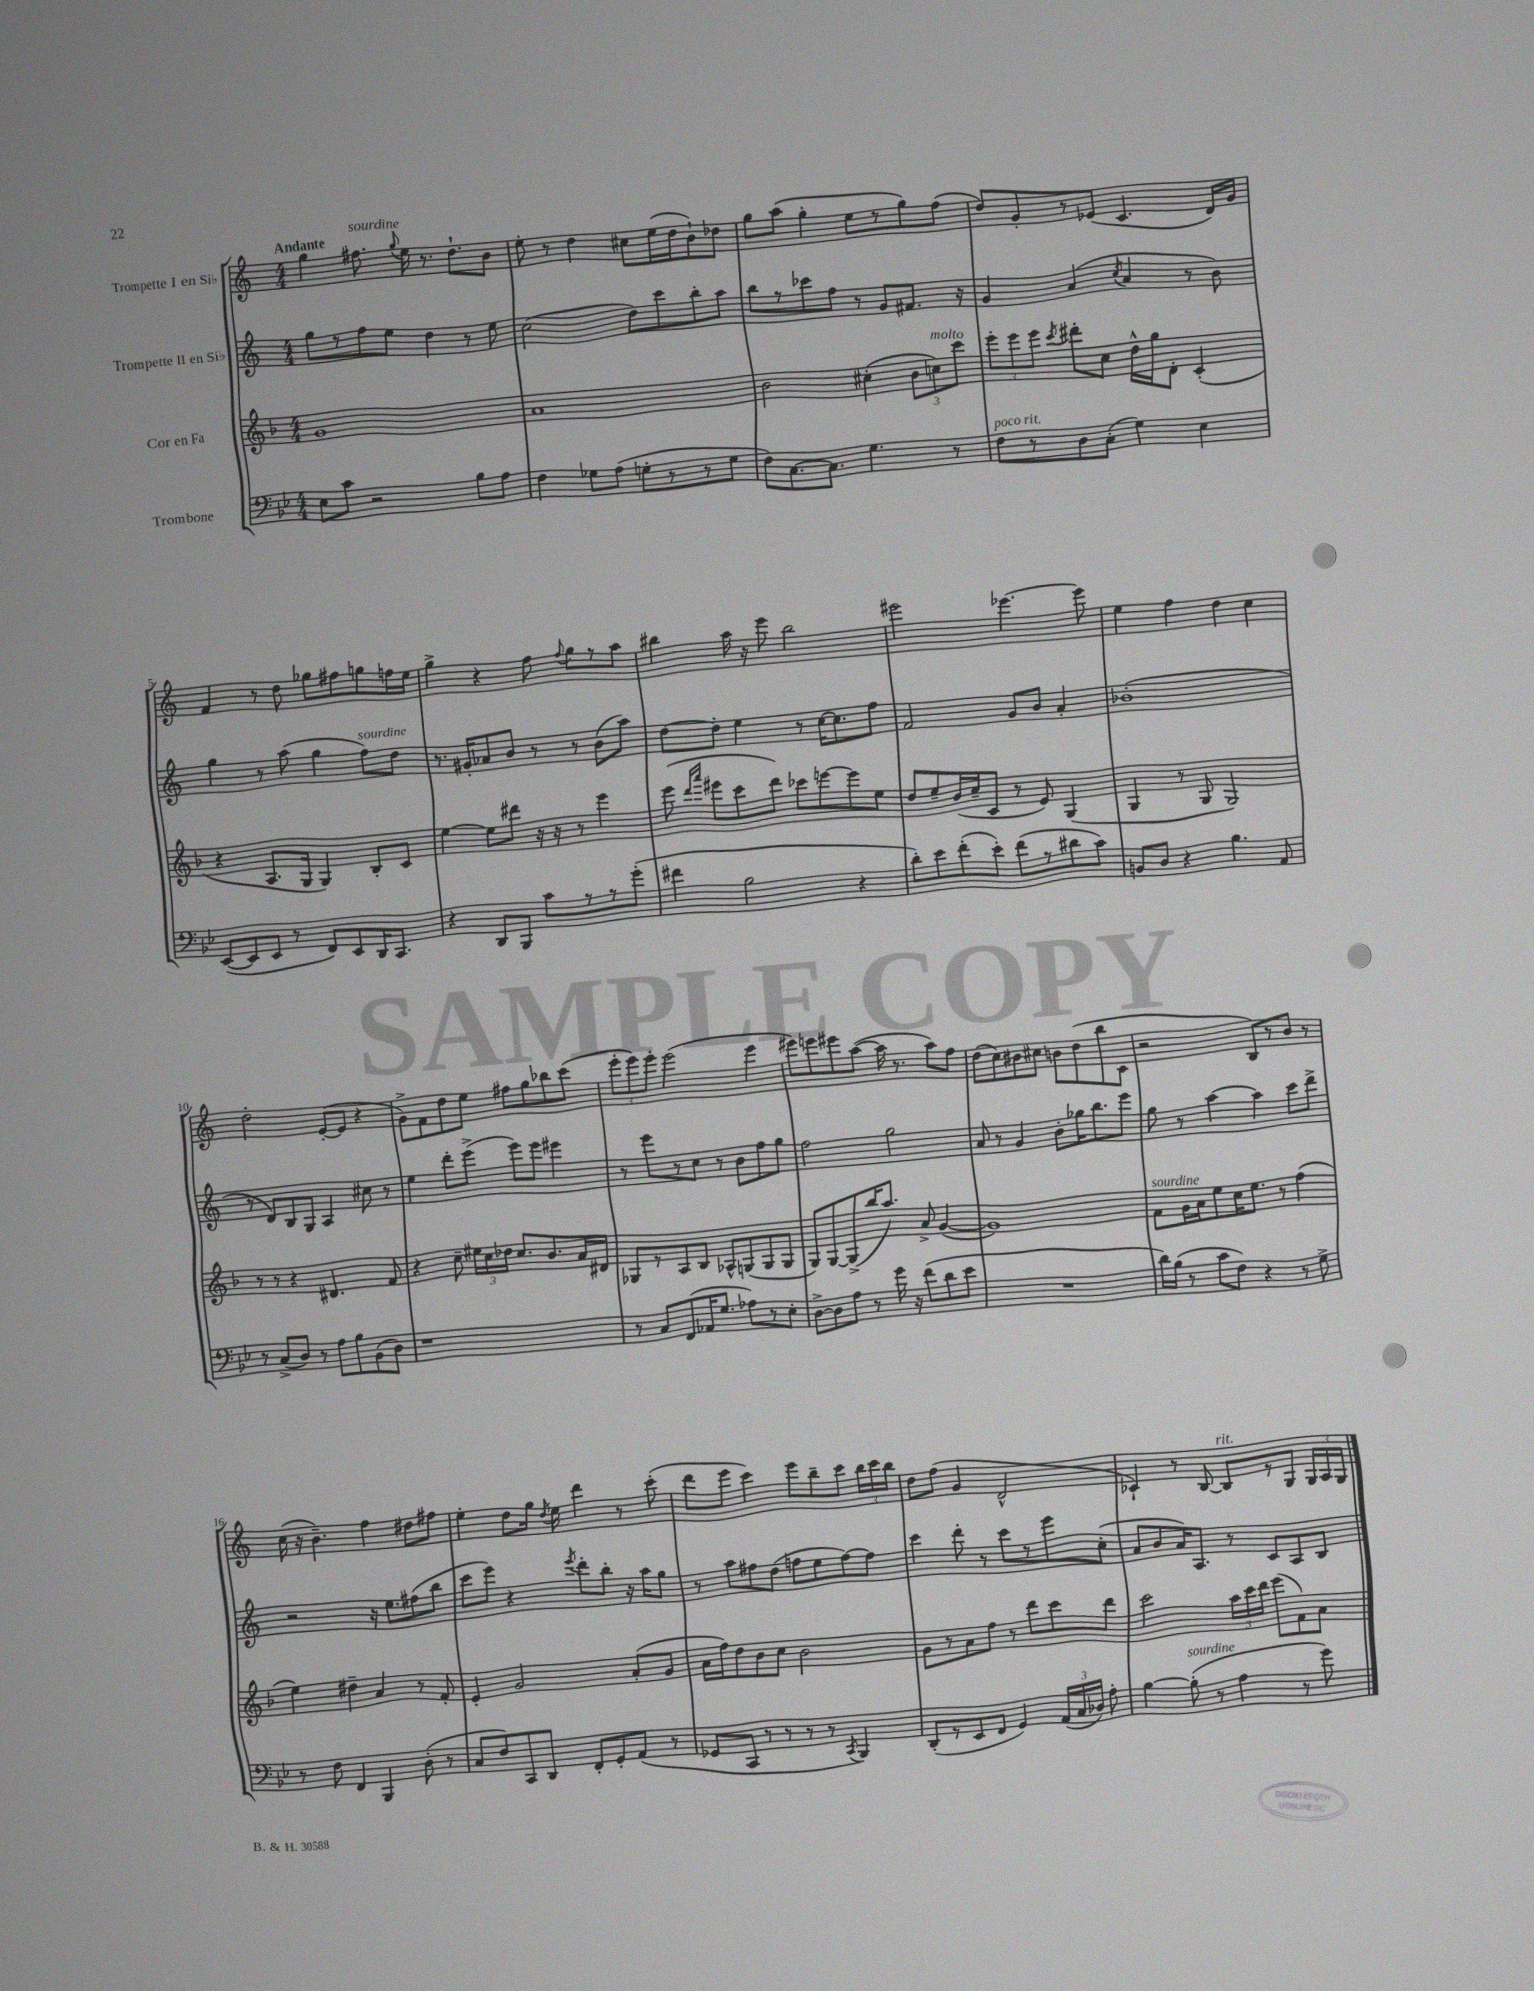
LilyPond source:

<<
\new StaffGroup <<
\new Staff = "s0" \with { instrumentName = "Trompette I en Sib" } {
    \clef treble \key c \major \numericTimeSignature \time 4/4 \tempo "Andante"
    \autoBeamOff g''4 fis''8.^\markup { \italic "sourdine" } \appoggiatura { g''8 } e''16 r8. d''8.[-! b'8] |
    e''8-. r8 d''4 cis''8[ e''16( d''16 b'8-!) des''8] |
    g''8[ a''8]( g''4-. e''8[ r8 g''8) f''8]( |
    d''8[) g'8-. r8 ees'8]( c'4. d'16[) g'16] |
    f'4 r8 d''8 ges''8[ fis''8 g''8 f''16 e''16] |
    g''4-> r4 f''8 \appoggiatura { f''8 } g''8[ r8 a''8] |
    bis''4 a''16 r16 e'''8 bis''2 |
    eis'''2 ees'''4.~ ees'''8 |
    e''4 f''4 d''4 c''4 |
    d''2-. e'8[~-.( e'8] r4 |
    g'8[->) f'8 d''8 e''8] fis''8[ g''8 bes''8 c'''8]( |
    \tuplet 3/2 { e'''8[-. e'''8) e'''8]-. } e'''2( e'''4 |
    eis'''8[) e'''8 eis'''8 a''8]~( a''16 r8. a''8[) f''8] |
    d''8[( c''8) bis'8 cis''8] b'8[ d''8( b''8 c'8] |
    r2 b8[) r8 b'8] r8 |
    c''16( r16 b'4.--) f''4 dis''8[ fis''8] |
    e''4-. d''8[ g''16] \acciaccatura { d''8 } e''16 d'''4 r8 c'''8-.( |
    d'''8[ e'''8] c'''4) e'''8[ b''8-- c'''8] \tuplet 3/2 { b''16[ c'''16 b''16] } |
    d''8[ f''8]( g'4 d'2-^ |
    ces'4-!) r8 b8~ b8[^\markup { \italic "rit." } r8 g8] \tuplet 3/2 { g16[ a16 g16] } \bar "|." |
}
\new Staff = "s1" \with { instrumentName = "Trompette II en Sib" } {
    \clef treble \key c \major \numericTimeSignature \time 4/4
    \autoBeamOff g''8[ r8 f''8 e''8] d''4 r8 e''8 |
    c''2( d''8[) c'''8 b''8-. a''8] |
    b''8[ r8 ces'''8 f''8] r8 g'8[ fis'8.] r16 |
    g'4 a'4( \acciaccatura { c''8 } a'4 r8 b'8) |
    g''4 r8 a''8( g''4 f''8[^\markup { \italic "sourdine" }) d''8] |
    r8. gis'16[-. aes'8 b'8] r8 r8 b'8[( a''8]) |
    d''8[~ d''8]-. e''4 r8 c''16[~ c''8. f''8] |
    f'2 g'8[ b'8] a'4-. |
    bes'1-.( |
    r8 d'8[) b8 g8] a4 cis''8 r8 |
    e''4 d'''8[-. e'''8]->( e'''8[) e'''8] eis'''4 |
    r8 e'''8[ r8 c''8] r8 b'8[ f''8 g''8] |
    f''2 g''2 |
    a'8 r8 g'4 b'8[-. ges''16 b''8. e'''8] |
    g''8 r8 a''4~ a''4 c'''8[ d'''8]-> |
    r2 r16 e''8.[ fis''8( b''8] |
    c'''8[ e'''8]) r4 \acciaccatura { e'''8 } d'''8[-. b''8]-. r16 a''16[ g''8] |
    r8 a''8[ fis''8 d''8]( f''8[ e''8 f''8~) f''8] |
    c'''4 d'''8-. r8 c'''8[ r8 e'''8 c''8]-.( |
    a'8[ b'8 a'16) a8.] r8 c'8[ a8 b8] \bar "|." |
}
\new Staff = "s2" \with { instrumentName = "Cor en Fa" } {
    \clef treble \key f \major \numericTimeSignature \time 4/4
    \autoBeamOff g'1 |
    a'1 |
    bes'2 cis''4-.( \tuplet 3/2 { bes'8[ c''8^\markup { \italic "molto" }) c'''8] } |
    \tuplet 3/2 { e'''8[-. e'''8 e'''8] } \acciaccatura { c'''8 } dis'''8[-. c''8] d''16[-^ g''16 d'8]-. c'4-.( |
    r4 a8.[ g16] g4) bes8[-. c'8] |
    e''4~ e''8[ dis'''8] r16 r16 r8 e'''4 |
    e'''8( \grace { d'''16[ a'''16] } eis'''8[ c'''8 d'''8]) ces'''8[ e'''8~ e'''8 e''8] |
    d''8[ e''8-- bes'16( c''16-- c'8] r8 e'8) g4( |
    g4 r8 g8 g2) |
    r8 r8 r4 dis'4. f'8 |
    r4 c''8-- \tuplet 3/2 { eis''16[ c''16 des''16] } c''8.[ bes'8. a'16 dis'16] |
    ges8[ r8 a8 bes8] aes8[-^ g8( g8 g8] |
    g8[) g8~ g8->( bes''16 a''8.]) a'8-> g'4~( |
    g'1) |
    f'8[^\markup { \italic "sourdine" } g'16 a'16 e''8 c''16 e''8.] r8 f''4( |
    e''4) dis''4-- a'4 r8 f'8-. |
    e'4-. g'2 a'8[-.( g'8] |
    a'16[ f''16) d''8 bes'8 c''8] bes'2 |
    g'8[ r8 a'8 f''8] r8 d'''8[ c'''8 d'''8] |
    c'''2 \tuplet 3/2 { a''16[ c'''16 d'''16] } e'''8[( f'8) a'8] \bar "|." |
}
\new Staff = "s3" \with { instrumentName = "Trombone" } {
    \clef bass \key bes \major \numericTimeSignature \time 4/4
    \autoBeamOff ees8[ c'8] r2 bes8[ a8] |
    f4 ges8[ a8]( g8[-. r8 r8 g8] |
    f8[) c8.~ c8.] g4. r8 |
    f8[^\markup { \italic "poco rit." } r8 d8 c8]-.( g4) ees4 |
    ees,8[~( ees,8 ees,8] r8 f,8[) ees,8 d,16 c,8.] |
    r4 d,8[ bes,,8] c'8[ r8 r8 g'8]-.( |
    fis'4 bes2 r4 |
    d'8[-.) ees'8 f'8-.( ees'8]-.) f'8[( r8 dis'8 c'8]) |
    b,8[ d8] r4 bes4. a,8 |
    r8 c8[->( d8]) r8 a8[ bes8 bes,8( d8]) |
    r1 |
    r8 c8[ f,8( aes,16 g8.] aes8[) r8 ees8]-. |
    d8[~-> d8 a8] r8 g'16 r16 f'8[( d'8 ees'8] |
    R1 |
    d'16[) bes16]( r8 c'8[ f8]) r4 r8 g8-> |
    r8 f8 f,4 bes,,4 d8-.( r8 |
    c8[ f8) c,8 d,8] f,8[-. g,8-. a,8]( r8 |
    ges,8[ c,8] r8 r8 r8 r8 \acciaccatura { c,8 } bes,,4) |
    d,8[-.( r8 ees,8 f,8] g,4) \tuplet 3/2 { a,16[( c16 des16]) } a8-. |
    bes4~ bes8-.^\markup { \italic "sourdine" }( r8 a4 r8 g'8) \bar "|." |
}
>>
>>
